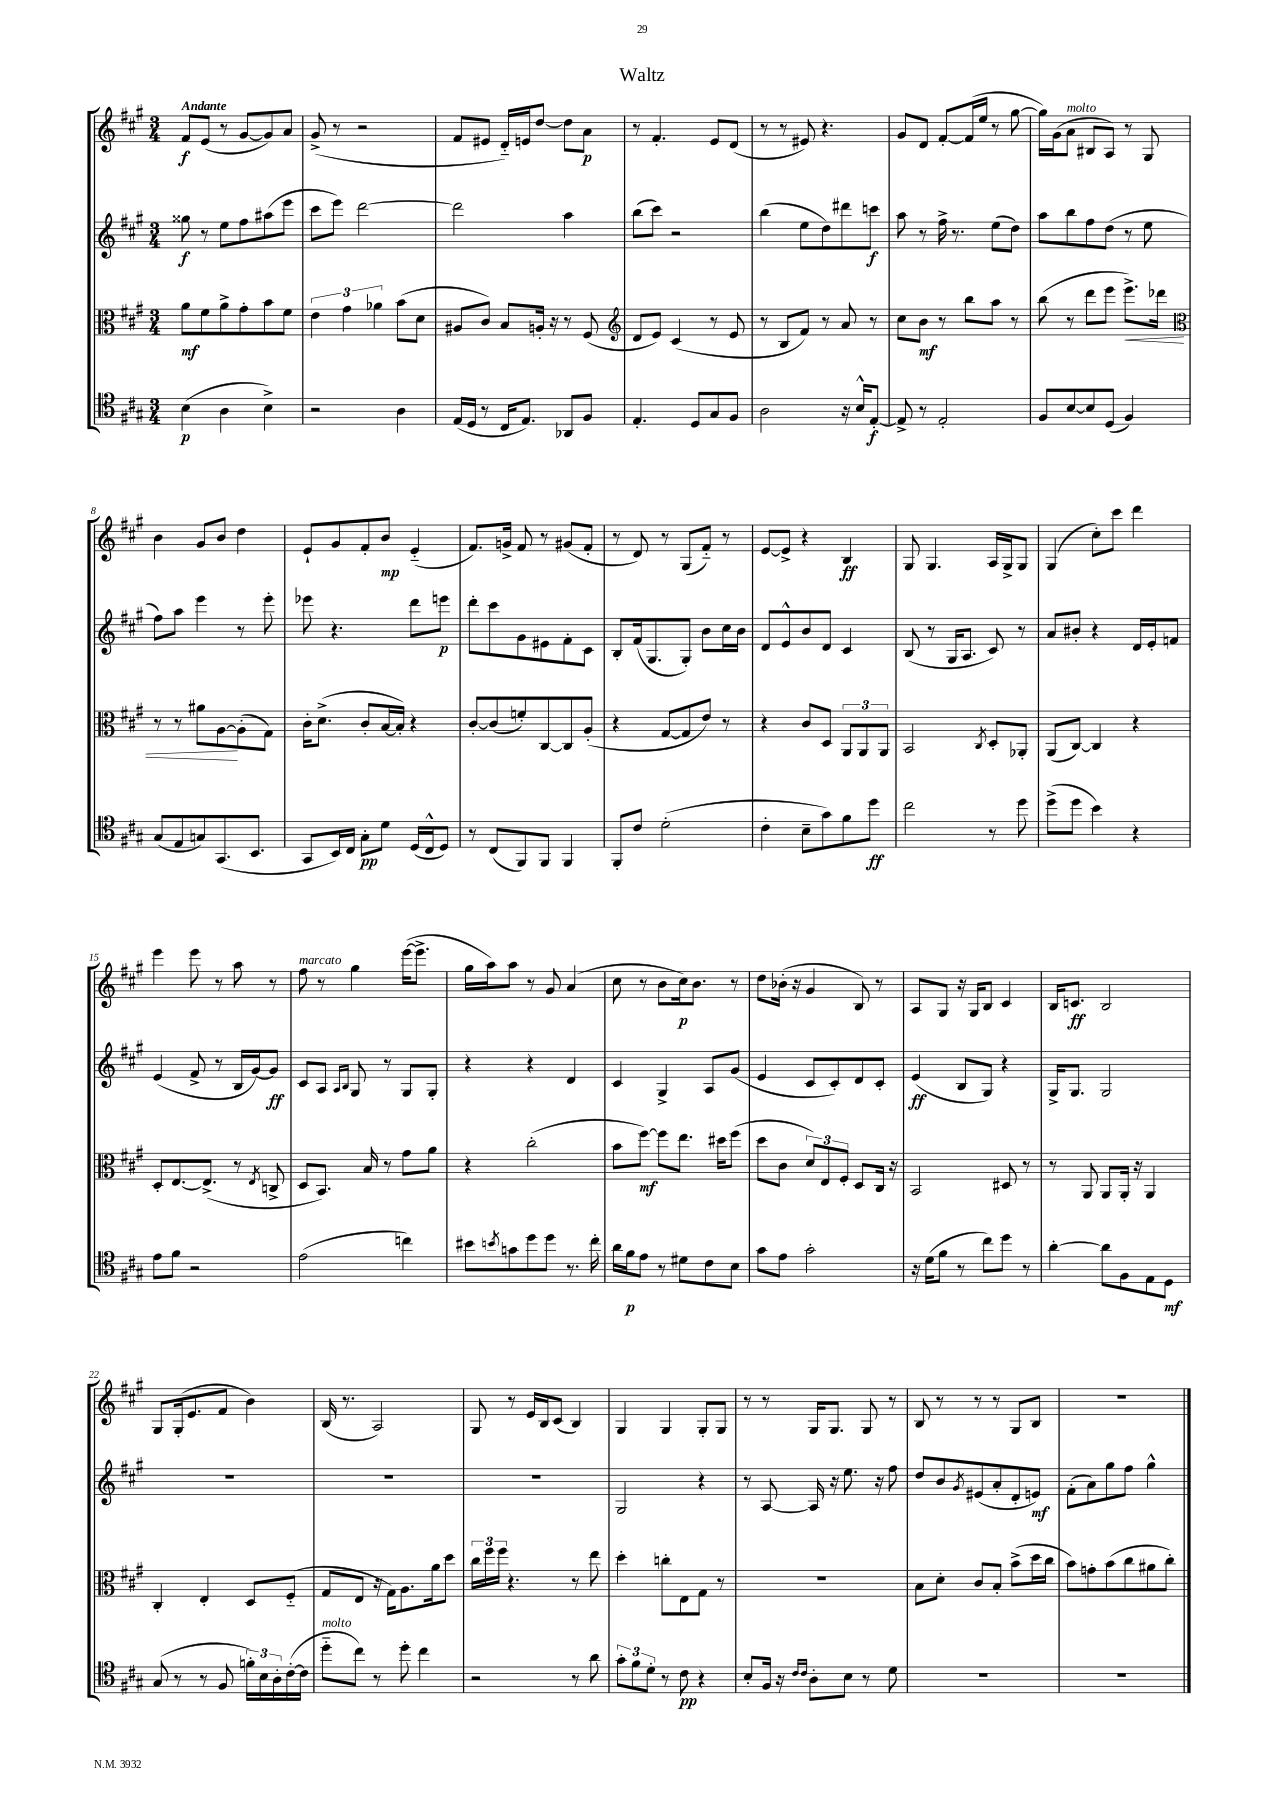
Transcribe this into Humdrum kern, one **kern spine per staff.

**kern	**kern	**kern	**kern
*staff4	*staff3	*staff2	*staff1
*clefC4	*clefC3	*clefG2	*clefG2
*k[f#c#g#]	*k[f#c#g#]	*k[f#c#g#]	*k[f#c#g#]
*M3/4	*M3/4	*M3/4	*M3/4
(4B	8a	8gg##	8f#
.	8f#	8r	(8e
4A	8a^	8ee	8r
.	8g#'	8ff#	[8g#
4B^)	8b	(8aa#	8g#])
.	8f#	8eee	8a
=	=	=	=
2r	6e	8ccc#	(8g#^
.	.	8eee)	8r
.	6g#	.	.
.	.	[2ddd	2r
.	6a-	.	.
4A	(8b	.	.
.	8d	.	.
=	=	=	=
(16E	8A#	2ddd]	8f#
16D	.	.	.
8r	8c#)	.	8e#
16C#	8B	.	16d'~)
8.E)	.	.	16e
.	16A'	.	[8dd
.	16r	.	.
8AA-	8r	4aa	8dd]
8F#	(8F#	.	8a
=	=	=	=
*	*clefG2	*	*
4.E'	8d	(8bb	8r
.	8e)	8ccc#)	4.f#'
.	(4c#	2r	.
8D	.	.	.
8G#	8r	.	8e
8F#	8e	.	(8d
=	=	=	=
2A	8r	(4bb	8r
.	8B	.	8r
.	8f#)	8ee	8e#)
.	8r	8dd)	4.r
16r	8a	8ddd#	.
16B^^	.	.	.
[8E'	8r	8ccc	.
=	=	=	=
8E^]	8cc#	8aa	8g#
8r	8b	8r	8d
2E'	8r	16ff#^	[8f#'
.	.	8.r	.
.	8bb	.	(16f#]
.	.	.	16ee
.	8aa	(8ee	8r
.	8r	8dd)	[8gg#
=	=	=	=
8F#	(8bb	8aa	16gg#])
.	.	.	(16g#
[8B	8r	8bb	8a
8B]	8ddd	8ff#	8B#
(8D	8eee	(8dd	8A)
4F#)	8.eee^)	8r	8r
.	.	8ee	8G#
.	16ddd-	.	.
=	=	=	=
*	*clefC3	*	*
(8G#	8r	8ff#)	4b
8E	8r	8aa	.
8G)	8a#	4eee	8g#
(8.GG#	[8A	.	8b
.	(8A']	8r	4dd
8.BB	.	.	.
.	8G#)	8eee'	.
=	=	=	=
8GG#	16c#'	8eee-	8e`
.	(8.d^	.	.
16BB)	.	4.r	8g#
16C#	.	.	.
8G#'	8c#'	.	8f#'
8d	[16B	.	8b
.	16B'])	.	.
(16D	4r	8ddd	(4e'~
16C#^^	.	.	.
8D)	.	8eee	.
=	=	=	=
8r	[8c#'	8ddd'	8.f#)
(8C#	(8c#]	8ccc#	.
.	.	.	16g^
8FF#)	8f')	8g#	8f#
8FF#	[8C#	8e#	8r
4FF#	8C#]	8f#'	(8g#
.	(8A'	8c#	8f#'
=	=	=	=
8FF#'	4r	8B'	8r
8c#	.	(16f#	8d)
.	.	8.G#	.
(2d'	[8G#	.	8r
.	8G#]	8G#')	(8G#
.	8e)	8b	8f#'~)
.	8r	16cc#	8r
.	.	16b	.
=	=	=	=
4c#'	4r	8d	[8e
.	.	8e^^	8e^]
8B~	8c#	8b	4r
8g#)	8D	8d	.
8f#	12AA	4c#	4B
.	12AA	.	.
8dd	.	.	.
.	12AA	.	.
=	=	=	=
2cc#	2BB	(8B	8G#
.	.	8r	4.G#
.	.	16G#	.
.	.	8.A	.
.	8qC#	.	.
8r	8D'	8c#)	16A
.	.	.	16G#^
8dd	8AA-'	8r	8G#
=	=	=	=
(8dd^	(8AA	8a	(4G#
8dd	[8C#)	8b#'	.
4b)	4C#]	4r	8cc#')
.	.	.	8ccc#
4r	4r	16d	4ddd
.	.	16e'	.
.	.	8f	.
=	=	=	=
8e	8D'	(4e	4eee
8f#	[8.E	.	.
2r	.	8f#^	8eee
.	(8.E^]	.	.
.	.	8r	8r
.	8r	16B	8aa
.	.	[16g#)	.
.	8qE	.	.
.	8C^	8g#]	8r
=	=	=	=
(2e	8D	8c#	8ff#
.	8.BB)	8A	8r
.	.	16qqA	.
.	.	16qqB	.
.	.	8G#	4gg#
.	16B	.	.
.	8r	8r	.
4cc)	8g#	8G#	([16eee
.	.	.	8.eee^]
.	8a	8G#'	.
=	=	=	=
8b#	4r	4r	16gg#
.	.	.	16aa)
8qb	.	.	.
8g	.	.	8aa
8dd	(2cc#'	4r	8r
8dd	.	.	8g#
8.r	.	4d	(4a
16cc#'	.	.	.
=	=	=	=
16a	8b	4c#	8cc#
16f#	.	.	.
8e	[8ff#)	.	8r
8r	8ff#]	4G#^	8b
8d#	8.ee	.	16cc#)
.	.	.	8.b
8c#	.	8A	.
.	16dd#	.	.
8B	(8ff#	(8g#	8r
=	=	=	=
8g#	8dd	4e	8dd
8e	8c#	.	(16b-'
.	.	.	16r
2g#'	12d)	8c#	4g#
.	12E	.	.
.	.	8c#')	.
.	12F#'	.	.
.	8D	8d	8B)
.	16C#	8c#'	8r
.	16r	.	.
=	=	=	=
16r	2BB	(4e	8A
(16d	.	.	.
8f#	.	.	8G#
8r	.	8B	16r
.	.	.	16G#
8cc#)	.	8G#)	8B
8dd	8D#	4r	4c#
8r	8r	.	.
=	=	=	=
[4a'	8r	16G#^	16B
.	.	8.G#	8.c
.	8AA	.	.
8a]	8AA	2G#	2B
8F#	16AA'	.	.
.	16r	.	.
8E	4AA	.	.
8D	.	.	.
=	=	=	=
(8G#	4C#'	2.r	8G#
8r	.	.	(16G#'
.	.	.	8.e
8r	4E'	.	.
8F#	.	.	8f#
24f')	8D	.	4b)
24B	.	.	.
24A'	.	.	.
([16c#'	(8F#'~	.	.
16c#]	.	.	.
=	=	=	=
8dd'~	8G#	2.r	(16B
.	.	.	8.r
8cc#)	8E	.	.
8r	16r	.	2A)
.	16G#)	.	.
8dd'	8.A	.	.
4cc#	.	.	.
.	16a	.	.
.	8dd	.	.
=	=	=	=
2r	24cc#	2.r	8G#
.	24ff#	.	.
.	24ff#	.	.
.	4.r	.	8r
.	.	.	16e
.	.	.	16B
.	.	.	(8c#
8r	8r	.	4B)
8a	8ee	.	.
=	=	=	=
12g#'	4dd'	2G#	4G#
12f#	.	.	.
12d'	.	.	.
8r	8cc'	.	4G#
8c#	8E	.	.
4r	8G#	4r	8G#'
.	8r	.	8G#
=	=	=	=
8B'	2.r	8r	8r
16F#	.	[8A	8r
16r	.	.	.
16qqc#	.	.	.
16qqc#	.	.	.
8A'	.	16A]	16G#
.	.	16r	8.G#
8B	.	8.ee	.
8r	.	.	8G#
.	.	16r	.
8d	.	8ff#	8r
=	=	=	=
2.r	8B	8dd	8B
.	8d'	8b	8r
.	.	8qg#	.
.	8c#	(8e#	8r
.	8B'	8a'	8r
.	(8b^	8d'	8G#
.	16dd	8e)	8B
.	16cc#	.	.
=	=	=	=
2.r	8b)	(8f#'	2.r
.	8g'	8a)	.
.	(8b	8gg#	.
.	8cc#	8ff#	.
.	8a#	4gg#^^	.
.	8cc#')	.	.
==	==	==	==
*-	*-	*-	*-
